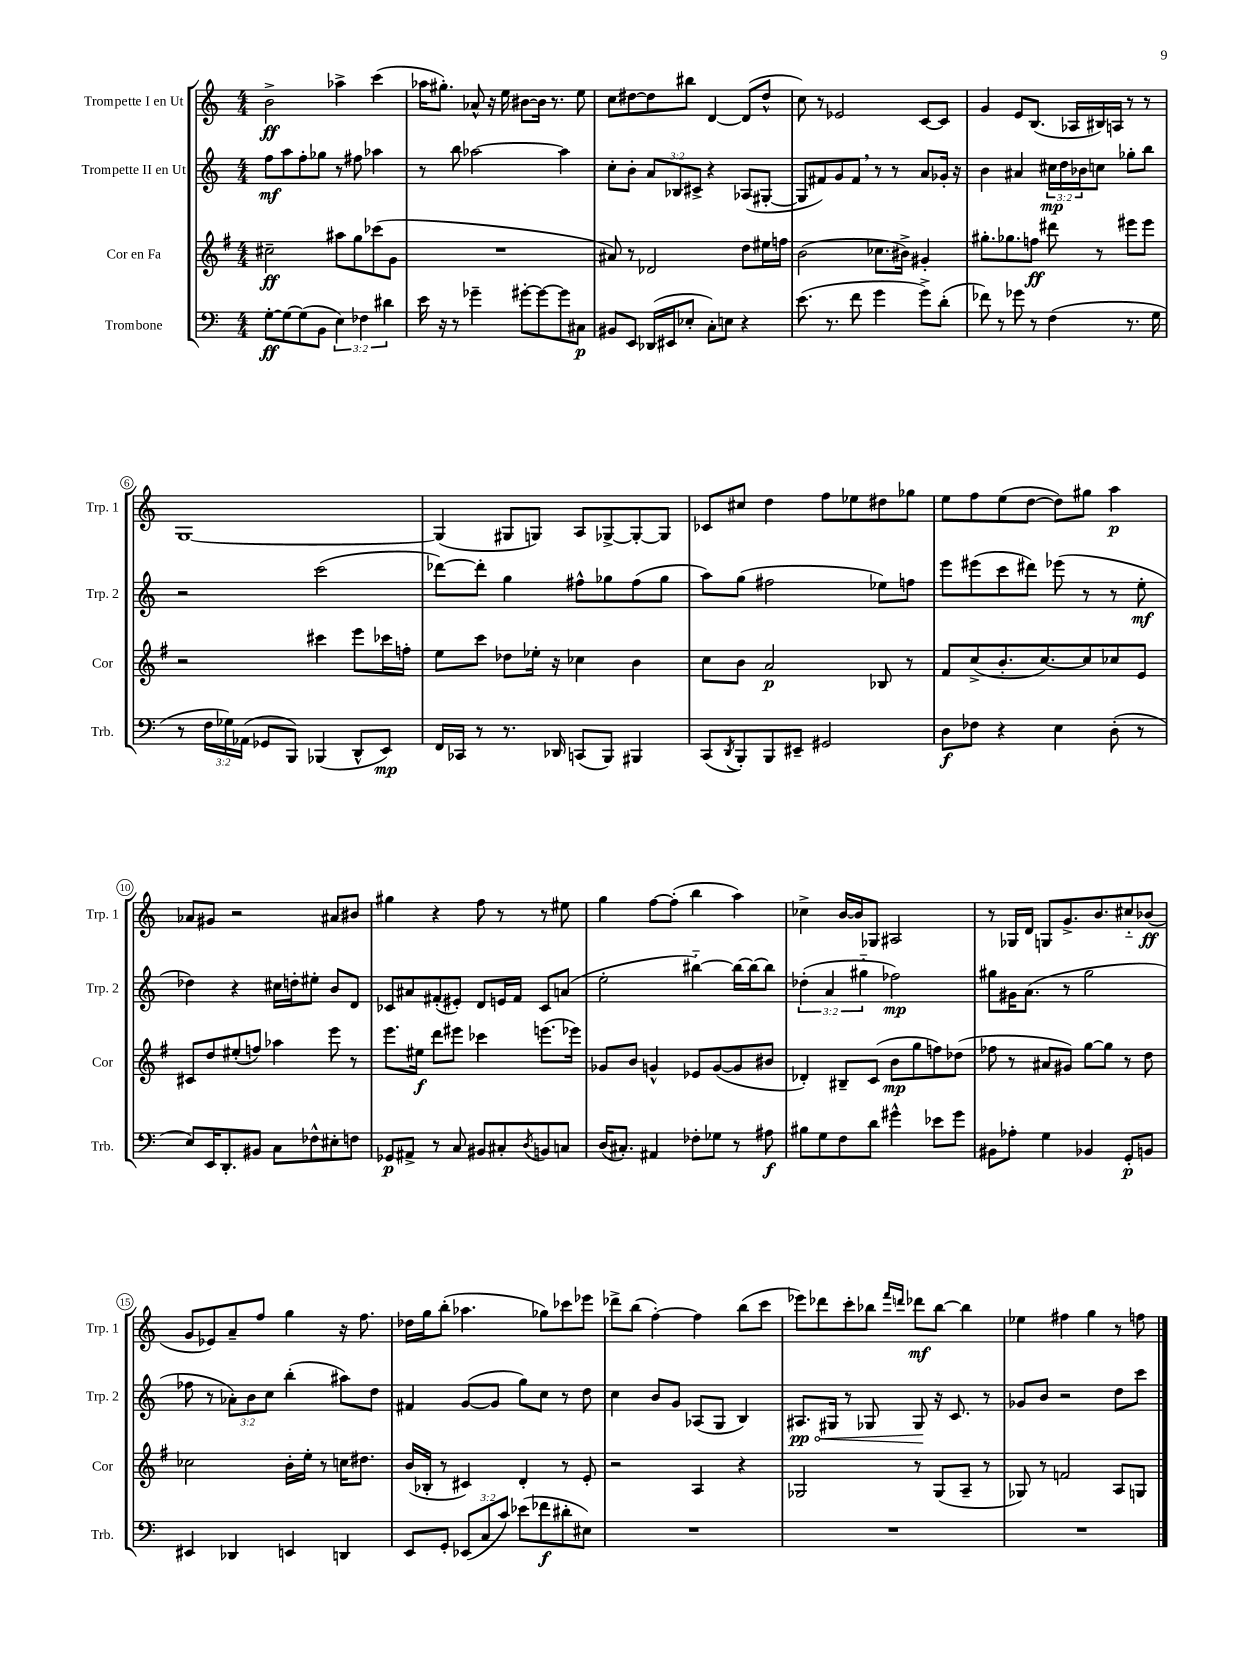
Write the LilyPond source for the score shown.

<<
\new StaffGroup <<
\new Staff = "s0" \with { instrumentName = "Trompette I en Ut" shortInstrumentName = "Trp. 1" } {
    \clef treble \key c \major \numericTimeSignature \time 4/4
    b'2->\ff aes''4-> c'''4( |
    aes''16 gis''8.-.) aes'8-^ r16 e''16 bis'8~ bis'16 r8. e''8 |
    c''8 dis''8~ dis''8 bis''8 d'4~ d'8( dis''8-^ |
    c''8) r8 ees'2 c'8~ c'8 |
    g'4 e'8 b8.( aes16 bis16) a16 r8 r8 |
    g1~ |
    g4( gis8 g8) a8 ges8~-> ges8~-. ges8 |
    ces'8 cis''8 d''4 f''8 ees''8 dis''8 ges''8 |
    e''8 f''8 e''8( d''8~ d''8) gis''8 a''4\p |
    aes'8 gis'8 r2 ais'8 bis'8 |
    gis''4 r4 f''8 r8 r8 eis''8 |
    g''4 f''8~ f''8-.( b''4 a''4) |
    ces''4-> b'16~ b'16 ges8 ais2 |
    r8 ges16 d'16 g8 g'8.-> b'8. cis''8-_ bes'8\ff( |
    g'8 ees'8) a'8-- f''8 g''4 r16 f''8. |
    des''16 g''16 b''8-.( aes''4. ges''8) ces'''8 ees'''8 |
    des'''8-> b''8( f''4~-.) f''4 b''8( c'''8 |
    ees'''8) des'''8 c'''8-. bes''8 \grace { f'''16 d'''16 } des'''8\mf bes''8~ bes''4 |
    ees''4 fis''4 g''4 r8 f''8 \bar "|." |
}
\new Staff = "s1" \with { instrumentName = "Trompette II en Ut" shortInstrumentName = "Trp. 2" } {
    \clef treble \key c \major \numericTimeSignature \time 4/4 \override Staff.TupletNumber.text = #tuplet-number::calc-fraction-text
    f''8\mf a''8 f''8-. ges''8 r8 fis''8 aes''4 |
    r8 b''8 aes''2~ aes''4 |
    c''8-. b'8-. \tuplet 3/2 { a'8 bes8 cis'8-> } r4 aes8( gis8~-. |
    gis8 fis'8) g'8 fis'8 \breathe r8 r8 a'8 ges'16-. r16 |
    b'4 ais'4 \tuplet 3/2 { cis''16\mp d''16 bes'16 } c''8 ges''8-. b''8 |
    r2 c'''2( |
    des'''8~) des'''8-. g''4 fis''8-^ ges''8 fis''8( ges''8 |
    a''8) g''8( fis''2 ees''8) f''8 |
    e'''8 eis'''8( c'''8 dis'''8) ees'''8( r8 r8 e''8-.\mf |
    des''4) r4 cis''16 d''16-. eis''8-. b'8 d'8 |
    ces'8 ais'8 fis'8-.( eis'8-.) d'8 e'16 fis'16 ces'8 a'8( |
    e''2-. bis''4~-_) bis''16~ bis''16~ bis''8 |
    \tuplet 3/2 { des''4-.( a'4 gis''4-_ } fes''2\mp) |
    gis''8 gis'16 a'8.( r8 gis''2 |
    fes''8 r8 \tuplet 3/2 { aes'8-.) b'8 c''8 } b''4-.( ais''8) d''8 |
    fis'4 g'8~( g'8 g''8) c''8 r8 d''8 |
    c''4 b'8 g'8 aes8( g8 b4) |
    \once \override Hairpin.circled-tip = ##t ais8.\pp\< gis16 r8 ges8 ges8\! r16 c'8. r8 |
    ges'8 b'8 r2 d''8 c'''8 \bar "|." |
}
\new Staff = "s2" \with { instrumentName = "Cor en Fa" shortInstrumentName = "Cor" } {
    \clef treble \key g \major \numericTimeSignature \time 4/4
    cis''2--\ff ais''8 g''8 ces'''8( g'8 |
    R1 |
    ais'8) r8 des'2 d''8 eis''16 f''16 |
    b'2( ces''8. bis'16->) gis'4-. |
    gis''8.-. ges''8. f''8\ff dis'''8 r8 eis'''8 eis'''8 |
    r2 cis'''4 e'''8 ces'''16 f''16-. |
    e''8 c'''8 des''8 ees''16-. r16 ces''4 b'4 |
    c''8 b'8 a'2\p bes8 r8 |
    fis'8 c''8->( b'8.-. c''8.~) c''8 ces''8 e'8 |
    cis'8 d''8 eis''8-.( f''8) aes''4 e'''8 r8 |
    e'''8. eis''16\f d'''8 eis'''8 ces'''4 e'''8.( ees'''16) |
    ges'8 b'8 g'4-^ ees'8 g'8~( g'8 bis'8 |
    des'4-.) bis8-- c'8( b'8\mp g''8 f''8) des''8( |
    fes''8 r8 ais'8 gis'8) g''8~ g''8 r8 d''8 |
    ces''2 b'16-. e''16-. r8 c''16 dis''8. |
    b'16( bes16-. r8 cis'4) d'4-. r8 e'8-. |
    r2 a4 r4 |
    ges2 r8 ges8( a8-- r8 |
    ges8) r8 f'2 a8 g8 \bar "|." |
}
\new Staff = "s3" \with { instrumentName = "Trombone" shortInstrumentName = "Trb." } {
    \clef bass \key c \major \numericTimeSignature \time 4/4 \override Staff.TupletNumber.text = #tuplet-number::calc-fraction-text
    g8~-.\ff g8~ g8( b,8 \tuplet 3/2 { e4) fes4 dis'4 } |
    e'16 r16 r8 ges'4-- gis'8~-. gis'8~ gis'8 cis8\p |
    bis,8 e,8 des,16( eis,16 ees8-. c8-.) e8 r4 |
    e'8.( r8. f'8 g'4 g'8->) d'8-.( |
    fes'8) r8 ges'8 r8 f4( r8. g16 |
    r8 \tuplet 3/2 { f16 ges16) aes,16( } ges,8 b,,8) bes,,4( d,8-^ e,8\mp) |
    f,16 ces,16 r8 r8. des,16 c,8( b,,8) bis,,4 |
    c,8( \acciaccatura { d,8 } b,,8-.) b,,8 eis,8-- gis,2 |
    d8\f fes8 r4 e4 d8-.( r8 |
    e8) e,16 d,8.-. bis,8 c8 fes8-^ eis8-. f8 |
    ges,8\p ais,8-> r8 c8 bis,8 cis8-. \acciaccatura { d8 } b,8 c8 |
    d16( cis8.-.) ais,4 fes8-. ges8 r8 ais8\f |
    bis8 g8 f8 d'8 gis'4-^ ees'8 gis'8 |
    bis,8 aes8-. g4 bes,4 g,8-.\p b,8 |
    eis,4 des,4 e,4 d,4 |
    e,8 g,8-. \tuplet 3/2 { ees,8( c8 c'8) } ees'8( fes'8\f dis'8-. eis8) |
    R1 |
    R1 |
    R1 \bar "|." |
}
>>
>>
\layout { \context { \Score \override BarNumber.stencil = #(make-stencil-circler 0.1 0.3 ly:text-interface::print) } }
